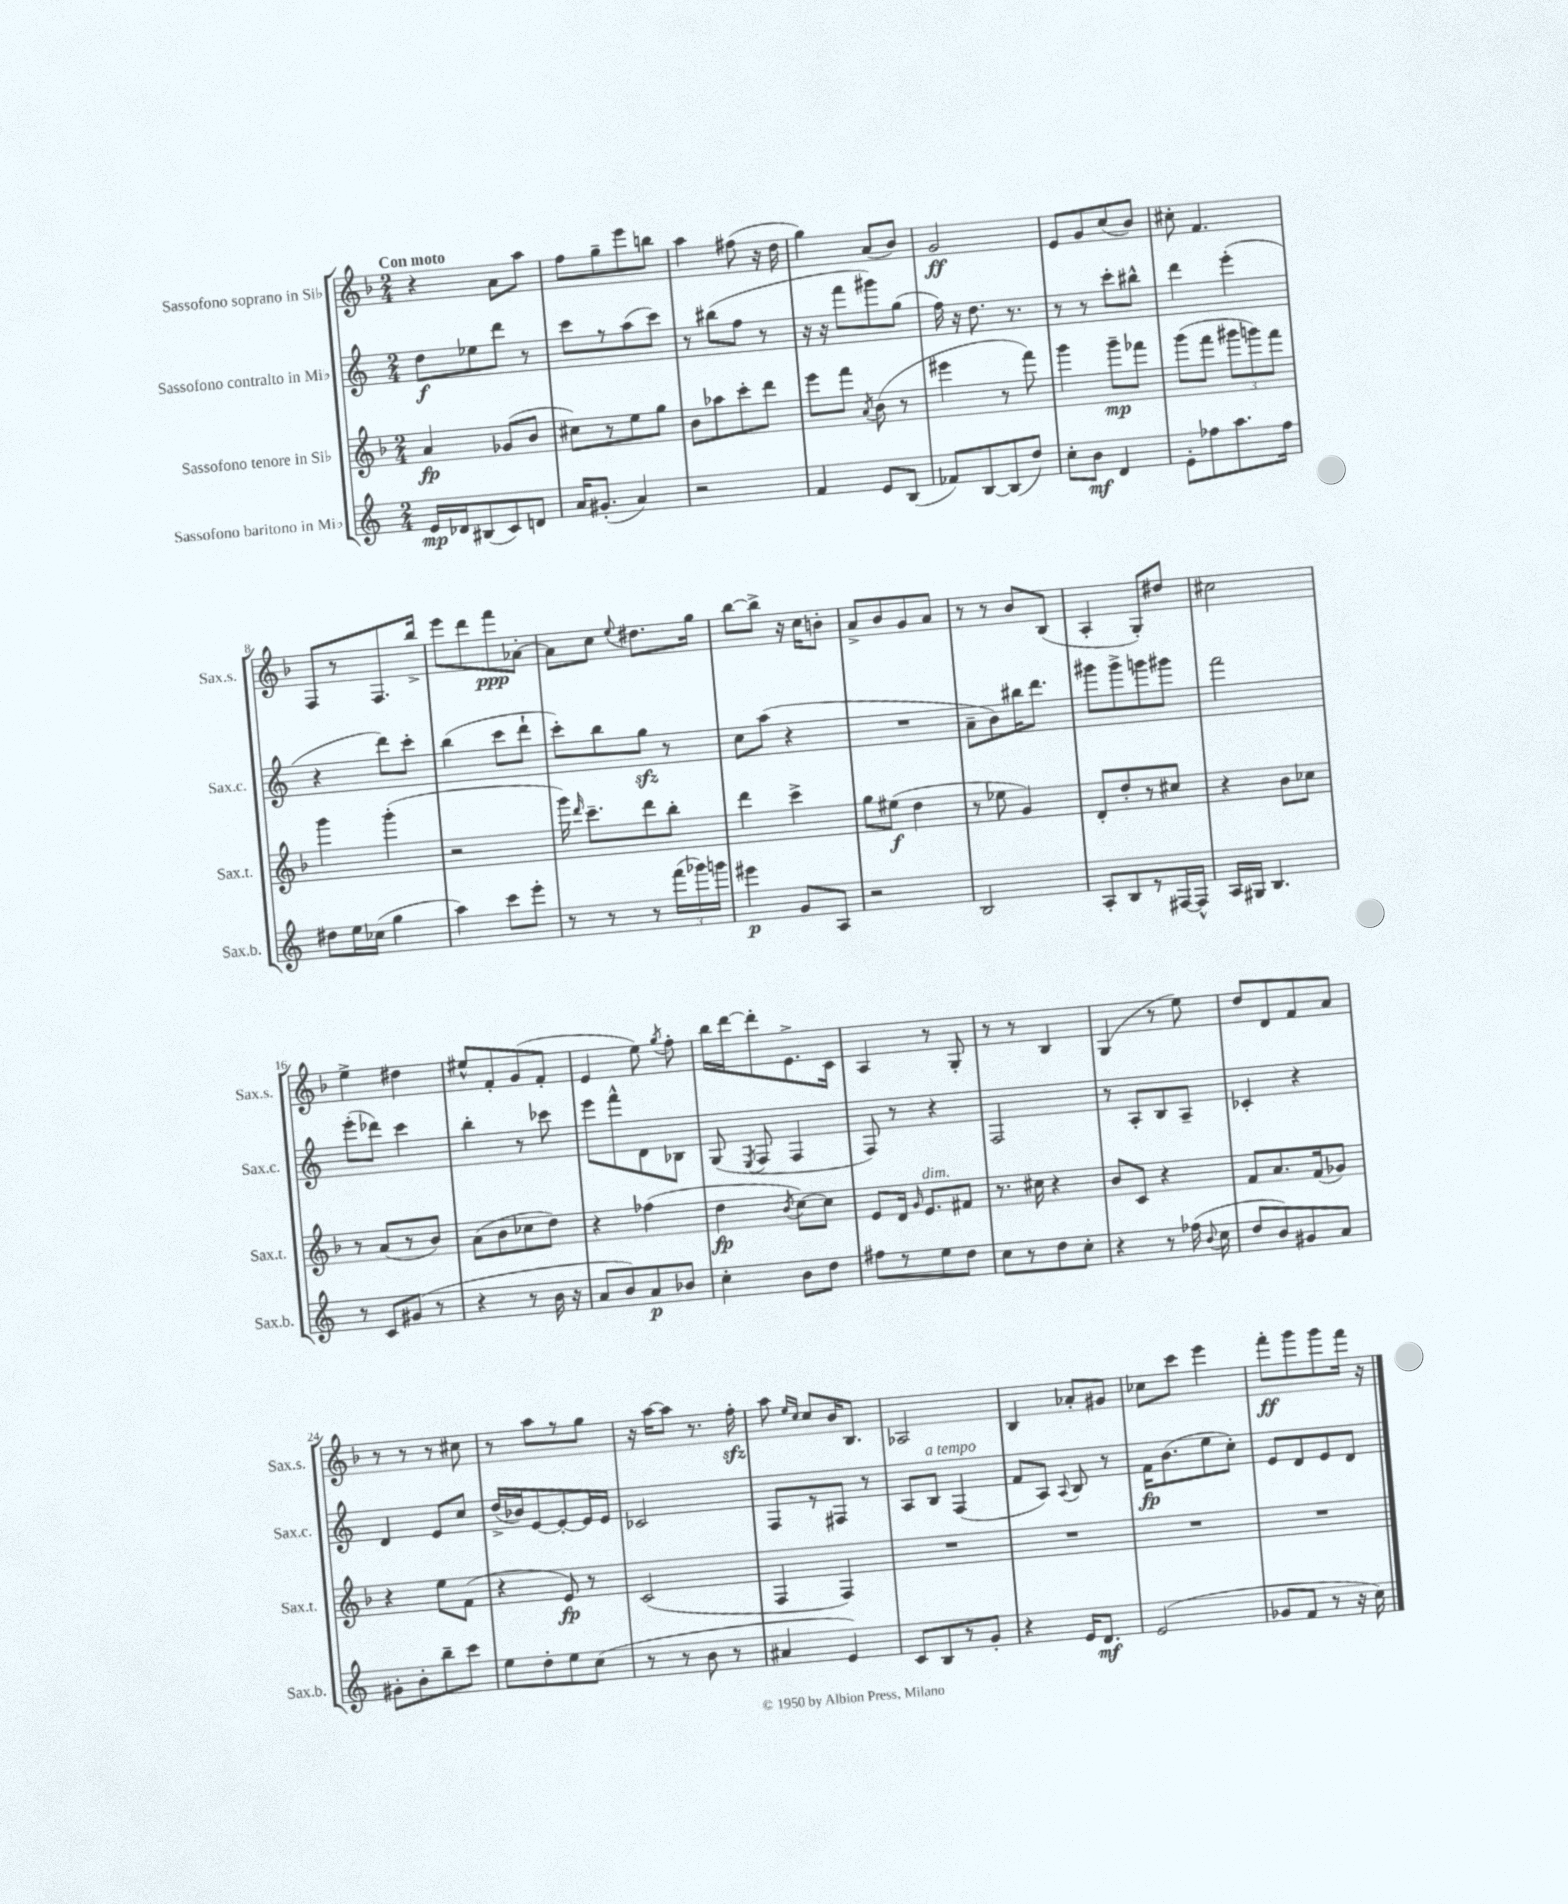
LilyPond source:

<<
\new StaffGroup <<
\new Staff = "s0" \with { instrumentName = "Sassofono soprano in Sib" shortInstrumentName = "Sax.s." } {
    \clef treble \key f \major \numericTimeSignature \time 2/4 \tempo "Con moto"
    \autoBeamOff r4 a'8[ a''8] |
    f''8[ g''8-- e'''8 b''8] |
    a''4 fis''8( r16 d''16 |
    g''4) a'8[( bes'8]) |
    g'2\ff |
    e'8[ g'8 c''8( bes'8]) |
    cis''8-. f'4. |
    f8[ r8 f8. bes''16]-> |
    e'''8[ d'''8 f'''8\ppp aes'8]~-. |
    aes'8[ c''8] \appoggiatura { e''8 } dis''8.[ g''16] |
    bes''8[~ bes''8]-> r16 c''16[ b'8]-. |
    a'8[-> bes'8 g'8 a'8] |
    r8 r8 bes'8[ bes8]( |
    a4-. g8[-.) dis''8] |
    cis''2 |
    e''4-> dis''4 |
    eis''8[-^ f'8-. g'8( f'8]-. |
    e'4 e''8) \acciaccatura { g''8 } f''8-. |
    bes''16[ d'''16~ d'''8-. e'8.-> c'16] |
    a4 r8 g8-. |
    r8 r8 bes4 |
    g4( r8 e''8) |
    d''8[ d'8 f'8 a'8] |
    r8 r8 r8 cis''8 |
    r8 a''8[ r8 g''8] |
    r16 a''16[~ a''8] r8. f''16-.\sfz |
    a''8 \grace { e''16[ c''16] } c''8[ bes'16 bes8.] |
    aes2 |
    bes4 aes'8[-. gis'8] |
    ces''8[ c'''8] e'''4 |
    f'''8[-.\ff g'''8 g'''8 f'''16] r16 \bar "|." |
}
\new Staff = "s1" \with { instrumentName = "Sassofono contralto in Mib" shortInstrumentName = "Sax.c." } {
    \clef treble \key c \major \numericTimeSignature \time 2/4
    \autoBeamOff d''8[\f ees''8 d'''8] r8 |
    c'''8[ r8 a''8( c'''8]) |
    r8 bis''8[( f''8] r8 |
    r16 r16 f'''8[ gis'''8) g''8]( |
    f''16) r16 d''8. r8. |
    r8 r8 c'''8[-. bis''8]-^ |
    d'''4 e'''4-.( |
    r4 d'''8[) c'''8]-. |
    b''4( c'''8[ d'''8]-! |
    c'''8[-.) b''8 g''8]\sfz r8 |
    c''8[ a''8]( r4 |
    R2 |
    a'8[-- b'8) bis''16 d'''8.] |
    gis'''8[ gis'''8-> g'''8 gis'''8] |
    f'''2 |
    e'''8[-.( des'''8]) c'''4 |
    b''4-. r8 ces'''8 |
    e'''8[ f'''8-^ d'8 bes8] |
    g8( \acciaccatura { e8 } f8 f4 |
    f8) r8 r4 |
    f2 |
    r8 a8[-. b8 a8]-- |
    ces'4-. r4 |
    d'4 e'8[ c''8] |
    d''16[->( bes'16) e'8~ e'8~-. e'16 e'16] |
    ces'2 |
    f8[ r8 fis8] r8 |
    a8[ b8]^\markup { \italic "a tempo" } f4( |
    f'8[ a8]) \appoggiatura { a8 } b8 r8 |
    f'16[\fp b'8.( e''8 c''8]-.) |
    e'8[ d'8 e'8 d'8] \bar "|." |
}
\new Staff = "s2" \with { instrumentName = "Sassofono tenore in Sib" shortInstrumentName = "Sax.t." } {
    \clef treble \key f \major \numericTimeSignature \time 2/4
    \autoBeamOff a'4\fp ges'8[( bes'8] |
    cis''8[) r8 e''8 g''8] |
    bes'8[ aes''8 c'''8-. d'''8] |
    e'''8[ f'''8] \acciaccatura { a'8 } bes'8( r8 |
    eis'''4 r8 f'''8) |
    g'''4 g'''8[--\mp fes'''8] |
    g'''8[( f'''8] \tuplet 3/2 { gis'''8[ g'''8) f'''8] } |
    g'''4 g'''4-.( |
    r2 |
    g'''16) \grace { d'''16 } c'''8.[-- d'''8 bes''8]-. |
    d'''4 c'''4-> |
    g''8[ eis''8]\f( d''4 |
    r8 ees''8 g'4) |
    d'8[-. d''8-. r8 cis''8] |
    r4 bes'8[ ces''8] |
    r8 a'8[( r8 bes'8]) |
    a'8[( bes'8 ces''8 d''8]) |
    r4 fes''4( |
    d''4\fp \acciaccatura { bes'8 } c''8[~) c''8] |
    e'8[ d'16] \grace { g'16 } e'8.[^\markup { \italic "dim." } fis'8] |
    r8. cis''16 r4 |
    bes'8[ c'8] r4 |
    f'8[ a'8. f'16( ges'8]) |
    r4 e''8[ f'8]( |
    r4 e'8\fp) r8 |
    c'2( |
    f4 f4) |
    R2 |
    R2 |
    R2 |
    R2 \bar "|." |
}
\new Staff = "s3" \with { instrumentName = "Sassofono baritono in Mib" shortInstrumentName = "Sax.b." } {
    \clef treble \key c \major \numericTimeSignature \time 2/4
    \autoBeamOff e'16[\mp des'16 bis8( c'8) d'8] |
    a'16[ gis'8.]-.( a'4) |
    r2 |
    f'4 e'8[ b8]( |
    fes'8[) b8~ b8( d''8]) |
    c''8[-. b'8]\mf d'4 |
    e'8[-. fes''8 a''8. fes''16] |
    dis''8[ e''16 ces''16]( g''4 |
    a''4) c'''8[ e'''8]-. |
    r8 r8 r8 \tuplet 3/2 { f'''16[( ges'''16) g'''16] } |
    eis'''4\p g'8[ a8] |
    r2 |
    b2 |
    a8[-. b8 r8 fis16~ fis16]-^ |
    a16[ gis16] b4. |
    r8 c'8[ gis'8]( r8 |
    r4 r8 b'16 r16 |
    a'8[ b'8) a'8\p bes'8] |
    c''4-. b'8[ d''8] |
    fis''8[ r8 e''8 d''8] |
    c''8[ r8 d''8 c''8]-. |
    r4 r8 fes''16( \appoggiatura { b'8 } c''16 |
    d''8[ b'8) gis'8 a'8] |
    gis'8[-. b'8-. b''8-- c'''8] |
    e''8[ d''8-. e''8 c''8]( |
    r8 r8 b'8 r8 |
    ais'4 e'4) |
    c'8[ b8 r8 g'8]-. |
    r4 e'16[ d'8.]\mf |
    e'2( |
    ges'8[ f'8] r8 r16 c''16) \bar "|." |
}
>>
>>
